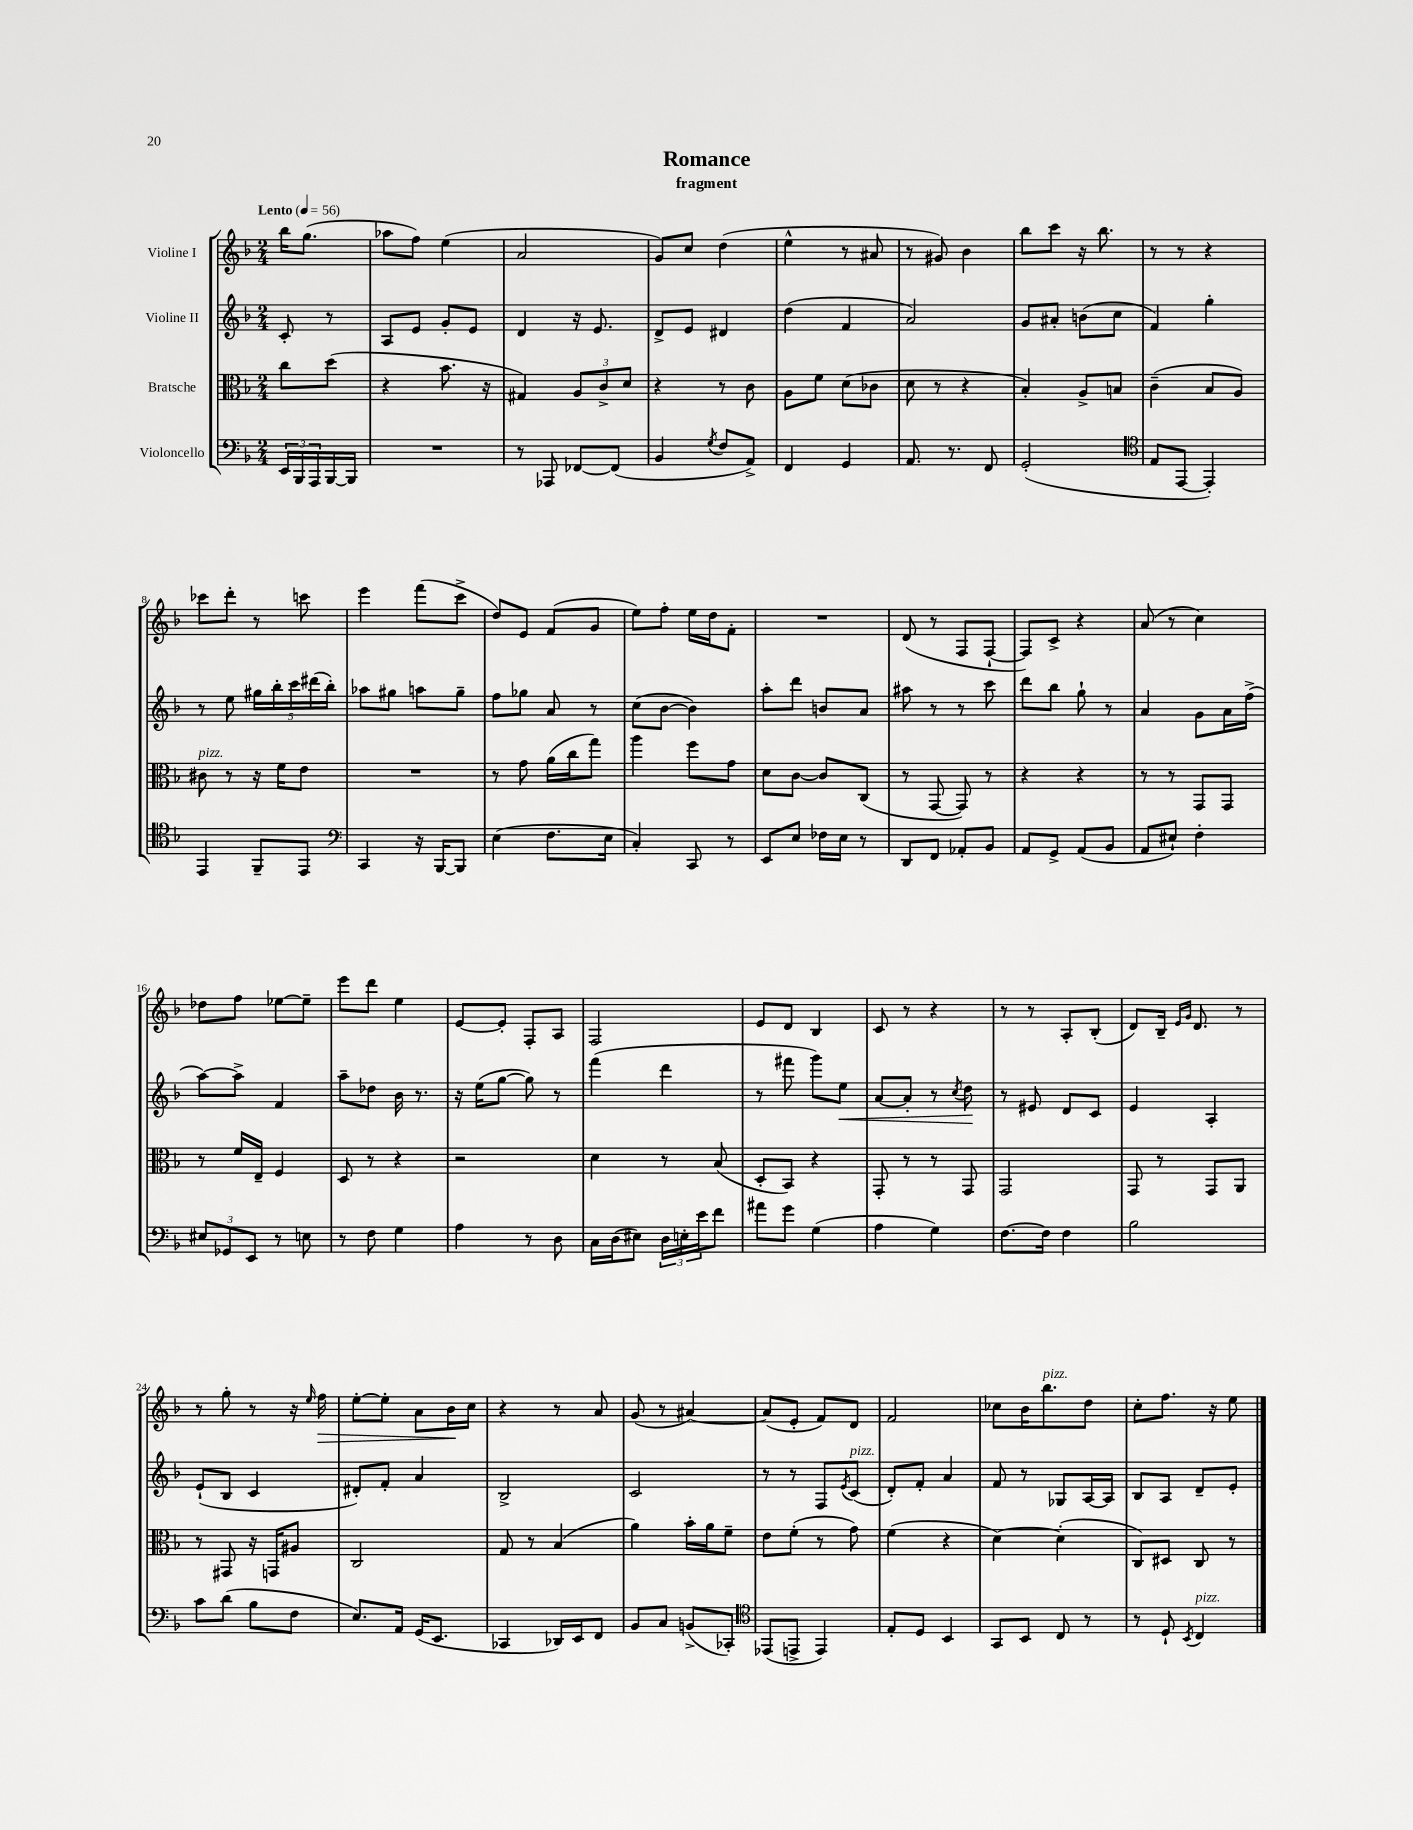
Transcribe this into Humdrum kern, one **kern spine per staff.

**kern	**kern	**kern	**dynam	**kern	**dynam
*part4	*part3	*part2	*part2	*part1	*part1
*staff4	*staff3	*staff2	*staff2	*staff1	*staff1
*I"Violoncello	*I"Bratsche	*I"Violine II	*	*I"Violine I	*
*clefF4	*clefC3	*clefG2	*	*clefG2	*
*k[b-]	*k[b-]	*k[b-]	*	*k[b-]	*
*M2/4	*M2/4	*M2/4	*	*M2/4	*
*MM56	*MM56	*MM56	*	*MM56	*
=	=	=	=	=	=
!	!	!	!	!LO:TX:a:B:t=Lento	!
24EE/LL	8cc\L	8c'/	.	16bb-\KL	.
24BBB-/	.	.	.	.	.
.	.	.	.	(8.gg\J	.
24AAA/	.	.	.	.	.
[16BBB-/	(8dd\J	8r	.	.	.
16BBB-/JJ]	.	.	.	.	.
=1	=1	=1	=1	=1	=1
2r	4r	8A/L	.	8aa-X\L	.
.	.	8e/J	.	8ff\J)	.
.	8.b-\	8g'/L	.	(4ee\	.
.	.	8e/J	.	.	.
.	16r	.	.	.	.
=2	=2	=2	=2	=2	=2
8r	4G#X/)	4d/	.	2a/	.
8AAA-X/	.	.	.	.	.
[8FF-X/L	12A/L	16r	.	.	.
.	.	8.e/	.	.	.
.	12c^/	.	.	.	.
(8FF-/J]	.	.	.	.	.
.	12d/J	.	.	.	.
=3	=3	=3	=3	=3	=3
4BB-/	4r	8d^/L	.	8g/L)	.
.	.	8e/J	.	8cc/J	.
8qG/	.	.	.	.	.
8F/L	8r	4d#X/	.	(4dd\	.
8AA^/J)	8c\	.	.	.	.
=4	=4	=4	=4	=4	=4
4FF/	8A\L	(4dd\	.	4ee^^\	.
.	8f\J	.	.	.	.
4GG/	(8d\L	4f/	.	8r	.
.	8c-X\J	.	.	8a#X/	.
=5	=5	=5	=5	=5	=5
8.AA/	8d\	2a/)	.	8r	.
.	8r	.	.	8g#X/)	.
8.r	.	.	.	.	.
.	4r	.	.	4b-\	.
8FF/	.	.	.	.	.
=6	=6	=6	=6	=6	=6
(2GG'/	4B-'/)	8g/L	.	8bb-\L	.
.	.	8a#X'/J	.	8ccc\J	.
.	8A^/L	(8bn\L	.	16r	.
.	.	.	.	8.bb-\	.
.	8Bn/J	8cc\J	.	.	.
=7	=7	=7	=7	=7	=7
*clefC4	*	*	*	*	*
8E/L	(4c~\	4f/)	.	8r	.
[8EE/J	.	.	.	8r	.
4EE'/])	8B-/L	4gg'\	.	4r	.
.	8A/J)	.	.	.	.
!!LO:LB:g=z
=8	=8	=8	=8	=8	=8
!	!LO:TX:a:i:t=pizz.	!	!	!	!
4EE/	8c#X\	8r	.	8ccc-X\L	.
.	8r	8ee\	.	8ddd'\J	.
8FF~/L	16r	20gg#X\LL	.	8r	.
.	.	20bb-'\	.	.	.
.	16f\KL	.	.	.	.
.	.	20ccc\	.	.	.
8EE/J	8e\J	.	.	8cccn\	.
.	.	(20ddd#X\	.	.	.
.	.	20bb-'\JJ)	.	.	.
=9	=9	=9	=9	=9	=9
*clefF4	*	*	*	*	*
4CC/	2r	8aa-X\L	.	4eee\	.
.	.	8gg#X\J	.	.	.
16r	.	8aan\L	.	(8fff\L	.
[16BBB-/KL	.	.	.	.	.
8BBB-/J]	.	8gg#~\J	.	8ccc^\J	.
=10	=10	=10	=10	=10	=10
(4E\	8r	8ff\L	.	8dd/L)	.
.	8g\	8gg-X\J	.	8e/J	.
8.F\L	(16a\LL	8a/	.	(8f/L	.
.	16cc\J	.	.	.	.
.	8gg\J)	8r	.	8g/J	.
16E\Jk	.	.	.	.	.
=11	=11	=11	=11	=11	=11
4C'/)	4aa\	(8cc\L	.	8ee\L)	.
.	.	[8b-\J	.	8ff'\J	.
8CC/	8ff\L	4b-\])	.	16ee\LL	.
.	.	.	.	16dd\J	.
8r	8g\J	.	.	8f'\J	.
=12	=12	=12	=12	=12	=12
8EE/L	8d\L	8aa'\L	.	2r	.
8E/J	[8c\J	8ddd\J	.	.	.
16F-X\LL	8c/L]	8bn/L	.	.	.
16E\JJ	.	.	.	.	.
8r	(8C/J	8a/J	.	.	.
=13	=13	=13	=13	=13	=13
8DD/L	8r	8aa#X\	.	(8d/	.
8FF/J	[8GG/	8r	.	8r	.
8AA-X'/L	8GG/])	8r	.	8F/L	.
8BB-/J	8r	8ccc\	.	[8F`/J	.
=14	=14	=14	=14	=14	=14
8AA/L	4r	8ddd\L	.	8F/L])	.
8GG^/J	.	8bb-\J	.	8c^/J	.
(8AA/L	4r	8gg`\	.	4r	.
8BB-/J	.	8r	.	.	.
=15	=15	=15	=15	=15	=15
8AA/L	8r	4a/	.	(8a/	.
8E#X`/J)	8r	.	.	8r	.
4F'\	8GG/L	8g\L	.	4cc\)	.
.	8GG/J	16a\L	.	.	.
.	.	(16ff^\JJ	.	.	.
!!LO:LB:g=z
=16	=16	=16	=16	=16	=16
12E#X/L	8r	[8aa\L)	.	8dd-X\L	.
12GG-X/	.	.	.	.	.
.	16f/LL	8aa^\J]	.	8ff\J	.
12EE/J	.	.	.	.	.
.	16E~/JJ	.	.	.	.
8r	4F/	4f/	.	[8ee-X\L	.
8En\	.	.	.	8ee-~\J]	.
=17	=17	=17	=17	=17	=17
8r	8D/	8aa~\L	.	8eee\L	.
8F\	8r	8dd-X\J	.	8ddd\J	.
4G\	4r	16b-\	.	4ee\	.
.	.	8.r	.	.	.
=18	=18	=18	=18	=18	=18
4A\	2r	16r	.	[8e/L	.
.	.	(16ee\KL	.	.	.
.	.	[8gg\J	.	8e'/J]	.
8r	.	8gg\])	.	8F'/L	.
8D\	.	8r	.	8A/J	.
=19	=19	=19	=19	=19	=19
16C\LL	4d\	(4fff\	.	2F/	.
(16D\J	.	.	.	.	.
8E#X\J)	.	.	.	.	.
24D\LL	8r	4ddd\	.	.	.
24En'\	.	.	.	.	.
24e\J	.	.	.	.	.
8f\J	(8B-/	.	.	.	.
=20	=20	=20	=20	=20	=20
8a#X\L	8D'/L	8r	.	8e/L	.
8g\J	8BB-/J)	8fff#X\	.	8d/J	.
(4G\	4r	8ggg\L)	.	4B-/	.
!	!	!	!LO:HP:b	!	!
.	.	8ee\J	<	.	.
=21	=21	=21	=21	=21	=21
4A\	8GG'/	[8a/L	.	8c/	.
.	8r	8a'/J]	.	8r	.
4G\)	8r	8r	.	4r	.
.	.	8qcc/	.	.	.
.	8GG/	8dd\	.	.	.
.	.	.	[	.	.
=22	=22	=22	=22	=22	=22
[8.F\L	2GG/	8r	.	8r	.
.	.	8e#X/	.	8r	.
16F\Jk]	.	.	.	.	.
4F\	.	8d/L	.	8A'/L	.
.	.	8c/J	.	(8B-'/J	.
=23	=23	=23	=23	=23	=23
2B-\	8GG/	4e/	.	8d/L)	.
.	8r	.	.	16B-~/Jk	.
.	.	.	.	16qqe/LL	.
.	.	.	.	16qqg/JJ	.
.	.	.	.	8.d/	.
.	8GG/L	4A'/	.	.	.
.	8AA/J	.	.	8r	.
!!LO:LB:g=z
=24	=24	=24	=24	=24	=24
8c\L	8r	(8e`/L	.	8r	.
(8d\J	8GG#X/	8B-/J	.	8gg'\	.
8B-\L	16r	4c/	.	8r	.
.	16GGn/KL	.	.	.	.
8F\J	8A#X/J	.	.	16r	.
.	.	.	.	16qqee/	.
!	!	!	!	!	!LO:HP:b
.	.	.	.	16ff\	>
=25	=25	=25	=25	=25	=25
8.E/L)	2C/	8d#X'/L)	.	[8ee'\L	.
.	.	8f'/J	.	8ee'\J]	.
16AA/Jk	.	.	.	.	.
(16GG/KL	.	4a/	.	8a\L	.
8.EE/J	.	.	.	.	.
.	.	.	.	16b-\L	.
.	.	.	.	16cc\JJ	]
=26	=26	=26	=26	=26	=26
4CC-X/	8G/	2B-^/	.	4r	.
.	8r	.	.	.	.
16DD-X/LL)	(4B-/	.	.	8r	.
16EE/J	.	.	.	.	.
8FF/J	.	.	.	8a/	.
=27	=27	=27	=27	=27	=27
8BB-/L	4a\)	2c/	.	(8g/	.
8C/J	.	.	.	8r	.
(8BBn^/L	16b-'\LL	.	.	[4a#X/)	.
.	16a\J	.	.	.	.
8CC-X'/J)	8f~\J	.	.	.	.
=28	=28	=28	=28	=28	=28
*clefC4	*	*	*	*	*
(8EE-X/L	8e\L	8r	.	(8a#/L]	.
8EEn^/J	(8f'\J	8r	.	8e'/J	.
4EE/)	8r	8F/L	.	8f/L)	.
.	.	8qe/	.	.	.
!	!	!LO:TX:a:i:t=pizz.	!	!	!
.	8g\)	(8c/J	.	8d/J	.
=29	=29	=29	=29	=29	=29
8E'/L	(4f\	8d'/L)	.	2f/	.
8D/J	.	8f'/J	.	.	.
4BB-/	4r	4a/	.	.	.
=30	=30	=30	=30	=30	=30
8GG/L	[4d\)	8f/	.	8cc-X\L	.
8BB-/J	.	8r	.	16b-\K	.
!	!	!	!	!LO:TX:a:i:t=pizz.	!
.	.	.	.	8.bb-\	.
8C/	(4d'\]	8G-X/L	.	.	.
8r	.	[16A/L	.	8dd\J	.
.	.	16A/JJ]	.	.	.
=31	=31	=31	=31	=31	=31
8r	8C/L)	8B-/L	.	8cc'\L	.
8D`/	8D#X/J	8A/J	.	8.ff\J	.
8qBB-/	.	.	.	.	.
!LO:TX:a:i:t=pizz.	!	!	!	!	!
4C/	8C/	8d~/L	.	.	.
.	.	.	.	16r	.
.	8r	8e'/J	.	8ee\	.
==	==	==	==	==	==
*-	*-	*-	*-	*-	*-
